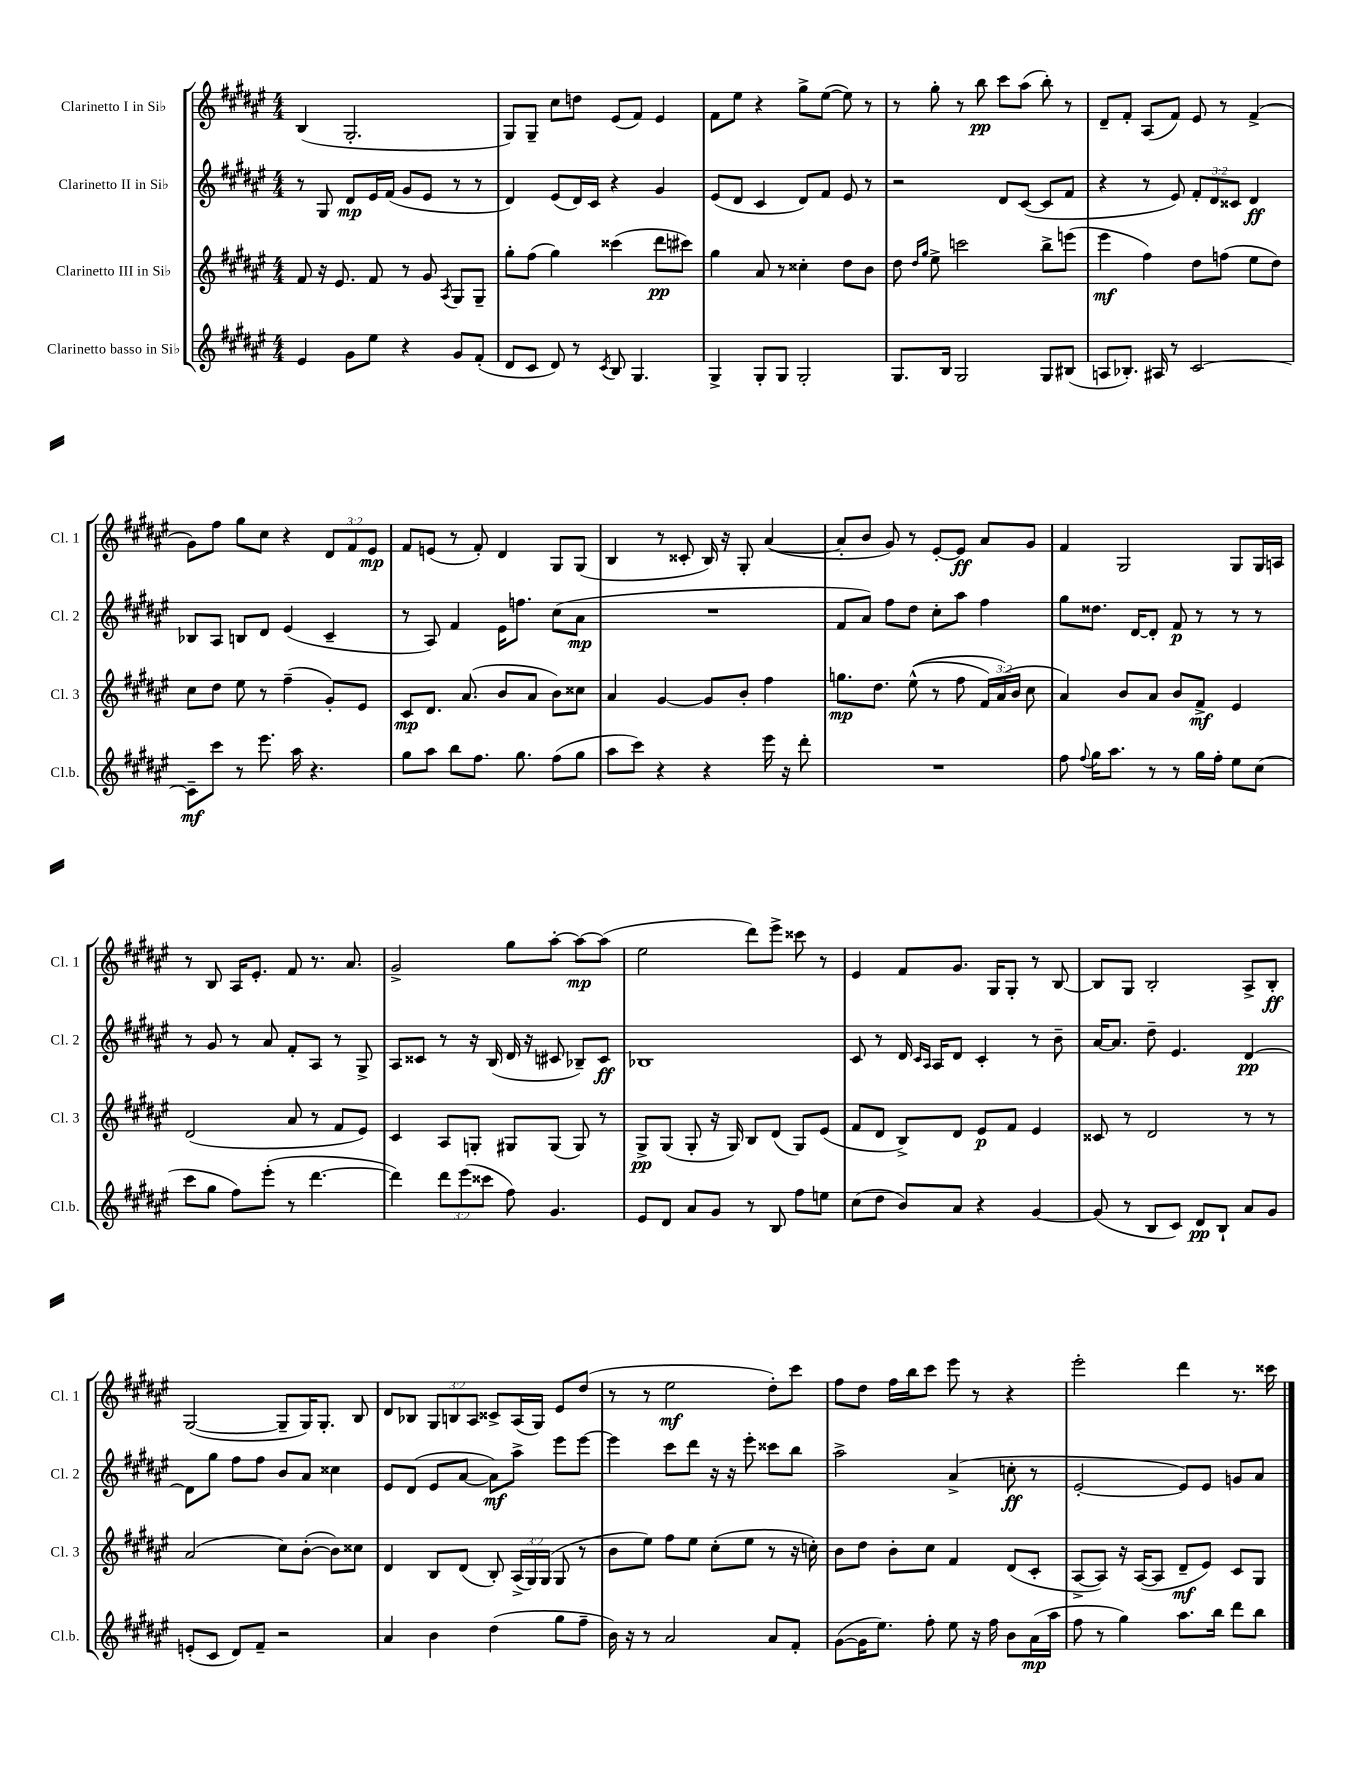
<<
\new StaffGroup <<
\new Staff = "s0" \with { instrumentName = "Clarinetto I in Sib" shortInstrumentName = "Cl. 1" } {
    \clef treble \key fis \major \numericTimeSignature \time 4/4 \override Staff.TupletNumber.text = #tuplet-number::calc-fraction-text
    \autoBeamOff b4( gis2.-. |
    gis8[) gis8]-- cis''8[ d''8] eis'8[( fis'8]) eis'4 |
    fis'8[ eis''8] r4 gis''8[-> eis''8]~( eis''8) r8 |
    r8 gis''8-. r8 b''8\pp cis'''8[ ais''8]( b''8-.) r8 |
    dis'8[-- fis'8]-. ais8[( fis'8]) eis'8 r8 fis'4->( |
    gis'8[) fis''8] gis''8[ cis''8] r4 \tuplet 3/2 { dis'8[ fis'8 eis'8]\mp } |
    fis'8[ e'8]( r8 fis'8-.) dis'4 gis8[ gis8]( |
    b4 r8 cisis'8-. b16) r16 gis8-. ais'4~( |
    ais'8[-. b'8] gis'8) r8 eis'8[~-. eis'8]\ff ais'8[ gis'8] |
    fis'4 gis2 gis8[ gis16 a16] |
    r8 b8 ais16[ eis'8.]-. fis'8 r8. ais'8. |
    gis'2-> gis''8[ ais''8]~-. ais''8[~\mp ais''8]( |
    eis''2 dis'''8[) eis'''8]-> cisis'''8 r8 |
    eis'4 fis'8[ gis'8.] gis16[ gis8]-. r8 b8~ |
    b8[ gis8] b2-. ais8[-> b8]-.\ff |
    gis2~( gis8[-- gis16) gis8.]-. b8 |
    dis'8[ bes8] \tuplet 3/2 { gis8[ b8 ais8] } cisis'8[-> ais16( gis16]) eis'8[ dis''8]( |
    r8 r8 eis''2\mf dis''8[-.) cis'''8] |
    fis''8[ dis''8] fis''16[ b''16 cis'''8] eis'''8 r8 r4 |
    eis'''2-. dis'''4 r8. cisis'''16 \bar "|." |
}
\new Staff = "s1" \with { instrumentName = "Clarinetto II in Sib" shortInstrumentName = "Cl. 2" } {
    \clef treble \key fis \major \numericTimeSignature \time 4/4 \override Staff.TupletNumber.text = #tuplet-number::calc-fraction-text
    \autoBeamOff r8 gis8 dis'8[\mp eis'16 fis'16]( gis'8[ eis'8] r8 r8 |
    dis'4) eis'8[( dis'16) cis'16] r4 gis'4 |
    eis'8[( dis'8] cis'4 dis'8[) fis'8] eis'8 r8 |
    r2 dis'8[ cis'8]~( cis'8[ fis'8] |
    r4 r8 eis'8) \tuplet 3/2 { fis'8[-. dis'8 cisis'8] } dis'4\ff |
    bes8[ ais8] b8[ dis'8] eis'4( cis'4-- |
    r8 ais8) fis'4 eis'16[ f''8.] cis''8[( ais'8]\mp |
    R1 |
    fis'8[ ais'8]) fis''8[ dis''8] cis''8[-. ais''8] fis''4 |
    gis''8[ disis''8.] dis'16[~ dis'8]-. fis'8\p r8 r8 r8 |
    r8 gis'8 r8 ais'8 fis'8[-. ais8] r8 gis8-> |
    ais8[ cisis'8] r8 r16 b16( dis'16 r16 cis'8 bes8[--) cis'8]\ff |
    bes1 |
    cis'8 r8 dis'16 \grace { cis'16[ ais16] } ais16[ dis'8] cis'4-. r8 b'8-- |
    ais'16[~ ais'8.] dis''8-- eis'4. dis'4~\pp |
    dis'8[ gis''8] fis''8[ fis''8] b'8[ ais'8] cisis''4 |
    eis'8[ dis'8]( eis'8[ ais'8]~ ais'8[\mf) ais''8]-> eis'''8[ eis'''8]~ |
    eis'''4 cis'''8[ dis'''8] r16 r16 eis'''8-. cisis'''8[ b''8] |
    ais''2-> ais'4->( c''8-.\ff r8 |
    eis'2~-. eis'8[) eis'8] g'8[ ais'8] \bar "|." |
}
\new Staff = "s2" \with { instrumentName = "Clarinetto III in Sib" shortInstrumentName = "Cl. 3" } {
    \clef treble \key fis \major \numericTimeSignature \time 4/4 \override Staff.TupletNumber.text = #tuplet-number::calc-fraction-text
    \autoBeamOff fis'8 r16 eis'8. fis'8 r8 gis'8 \acciaccatura { ais8 } gis8[ gis8]-- |
    gis''8[-. fis''8]( gis''4) cisis'''4( dis'''8[\pp cis'''8]) |
    gis''4 ais'8 r8 cisis''4-. dis''8[ b'8] |
    dis''8 \grace { dis''16[ gis''16] } eis''8-> c'''2 b''8[-> e'''8]( |
    eis'''4\mf fis''4) dis''8[ f''8]( eis''8[ dis''8]) |
    cis''8[ dis''8] eis''8 r8 fis''4--( gis'8[-.) eis'8] |
    cis'8[\mp dis'8.] ais'8.( b'8[ ais'8] b'8[) cisis''8] |
    ais'4 gis'4~ gis'8[ b'8]-. fis''4 |
    g''8.[\mp dis''8.] eis''8-^(\( r8 fis''8 \tuplet 3/2 { fis'16[) ais'16(\) b'16] } cis''8 |
    ais'4) b'8[ ais'8] b'8[ fis'8]->\mf eis'4 |
    dis'2( ais'8 r8 fis'8[ eis'8]) |
    cis'4 ais8[ g8]-. gis8[ gis8]( gis8) r8 |
    gis8[->\pp gis8]( gis8-. r16 gis16) b8[ dis'8]( gis8[) eis'8]( |
    fis'8[ dis'8] b8[->) dis'8] eis'8[\p fis'8] eis'4 |
    cisis'8 r8 dis'2 r8 r8 |
    ais'2( cis''8[) b'8]~-.( b'8[) cisis''8] |
    dis'4 b8[ dis'8]( b8-.) \tuplet 3/2 { ais16[->( gis16) gis16]( } gis8 r8 |
    b'8[ eis''8]) fis''8[ eis''8] cis''8[-.( eis''8] r8 r16 c''16-.) |
    b'8[ dis''8] b'8[-. cis''8] fis'4 dis'8[( cis'8]-. |
    ais8[~-> ais8]) r16 ais16[~( ais8] dis'8[--\mf eis'8]) cis'8[ gis8] \bar "|." |
}
\new Staff = "s3" \with { instrumentName = "Clarinetto basso in Sib" shortInstrumentName = "Cl.b." } {
    \clef treble \key fis \major \numericTimeSignature \time 4/4 \override Staff.TupletNumber.text = #tuplet-number::calc-fraction-text
    \autoBeamOff eis'4 gis'8[ eis''8] r4 gis'8[ fis'8]-.( |
    dis'8[ cis'8] dis'8) r8 \acciaccatura { cis'8 } b8 gis4. |
    gis4-> gis8[-. gis8] gis2-. |
    gis8.[ b16] gis2 gis8[ bis8]( |
    a8[ bes8.]-.) ais16 r8 cis'2~ |
    cis'8[--\mf cis'''8] r8 eis'''8. ais''16 r4. |
    gis''8[ ais''8] b''8[ fis''8.] gis''8. fis''8[( gis''8] |
    ais''8[ cis'''8]) r4 r4 eis'''16 r16 dis'''8-. |
    R1 |
    fis''8 \appoggiatura { fis''8 } gis''16[ ais''8.] r8 r8 gis''16[ fis''16]-. eis''8[ cis''8]( |
    cis'''8[ gis''8] fis''8[) eis'''8]-.( r8 dis'''4.~ |
    dis'''4) \tuplet 3/2 { dis'''8[ eis'''8( cisis'''8] } fis''8) gis'4. |
    eis'8[ dis'8] ais'8[ gis'8] r8 b8 fis''8[ e''8] |
    cis''8[( dis''8] b'8[) ais'8] r4 gis'4~ |
    gis'8( r8 b8[ cis'8]) dis'8[\pp b8]-! ais'8[ gis'8] |
    e'8[-.( cis'8] dis'8[) fis'8]-- r2 |
    ais'4 b'4 dis''4( gis''8[ fis''8]-- |
    b'16) r16 r8 ais'2 ais'8[ fis'8]-. |
    gis'8[~( gis'16 eis''8.]) fis''8-. eis''8 r16 fis''16 b'8[ ais'16\mp( ais''16] |
    fis''8 r8 gis''4) ais''8.[ b''16] dis'''8[ b''8] \bar "|." |
}
>>
>>
\layout { \context { \Score \remove "Bar_number_engraver" } }
